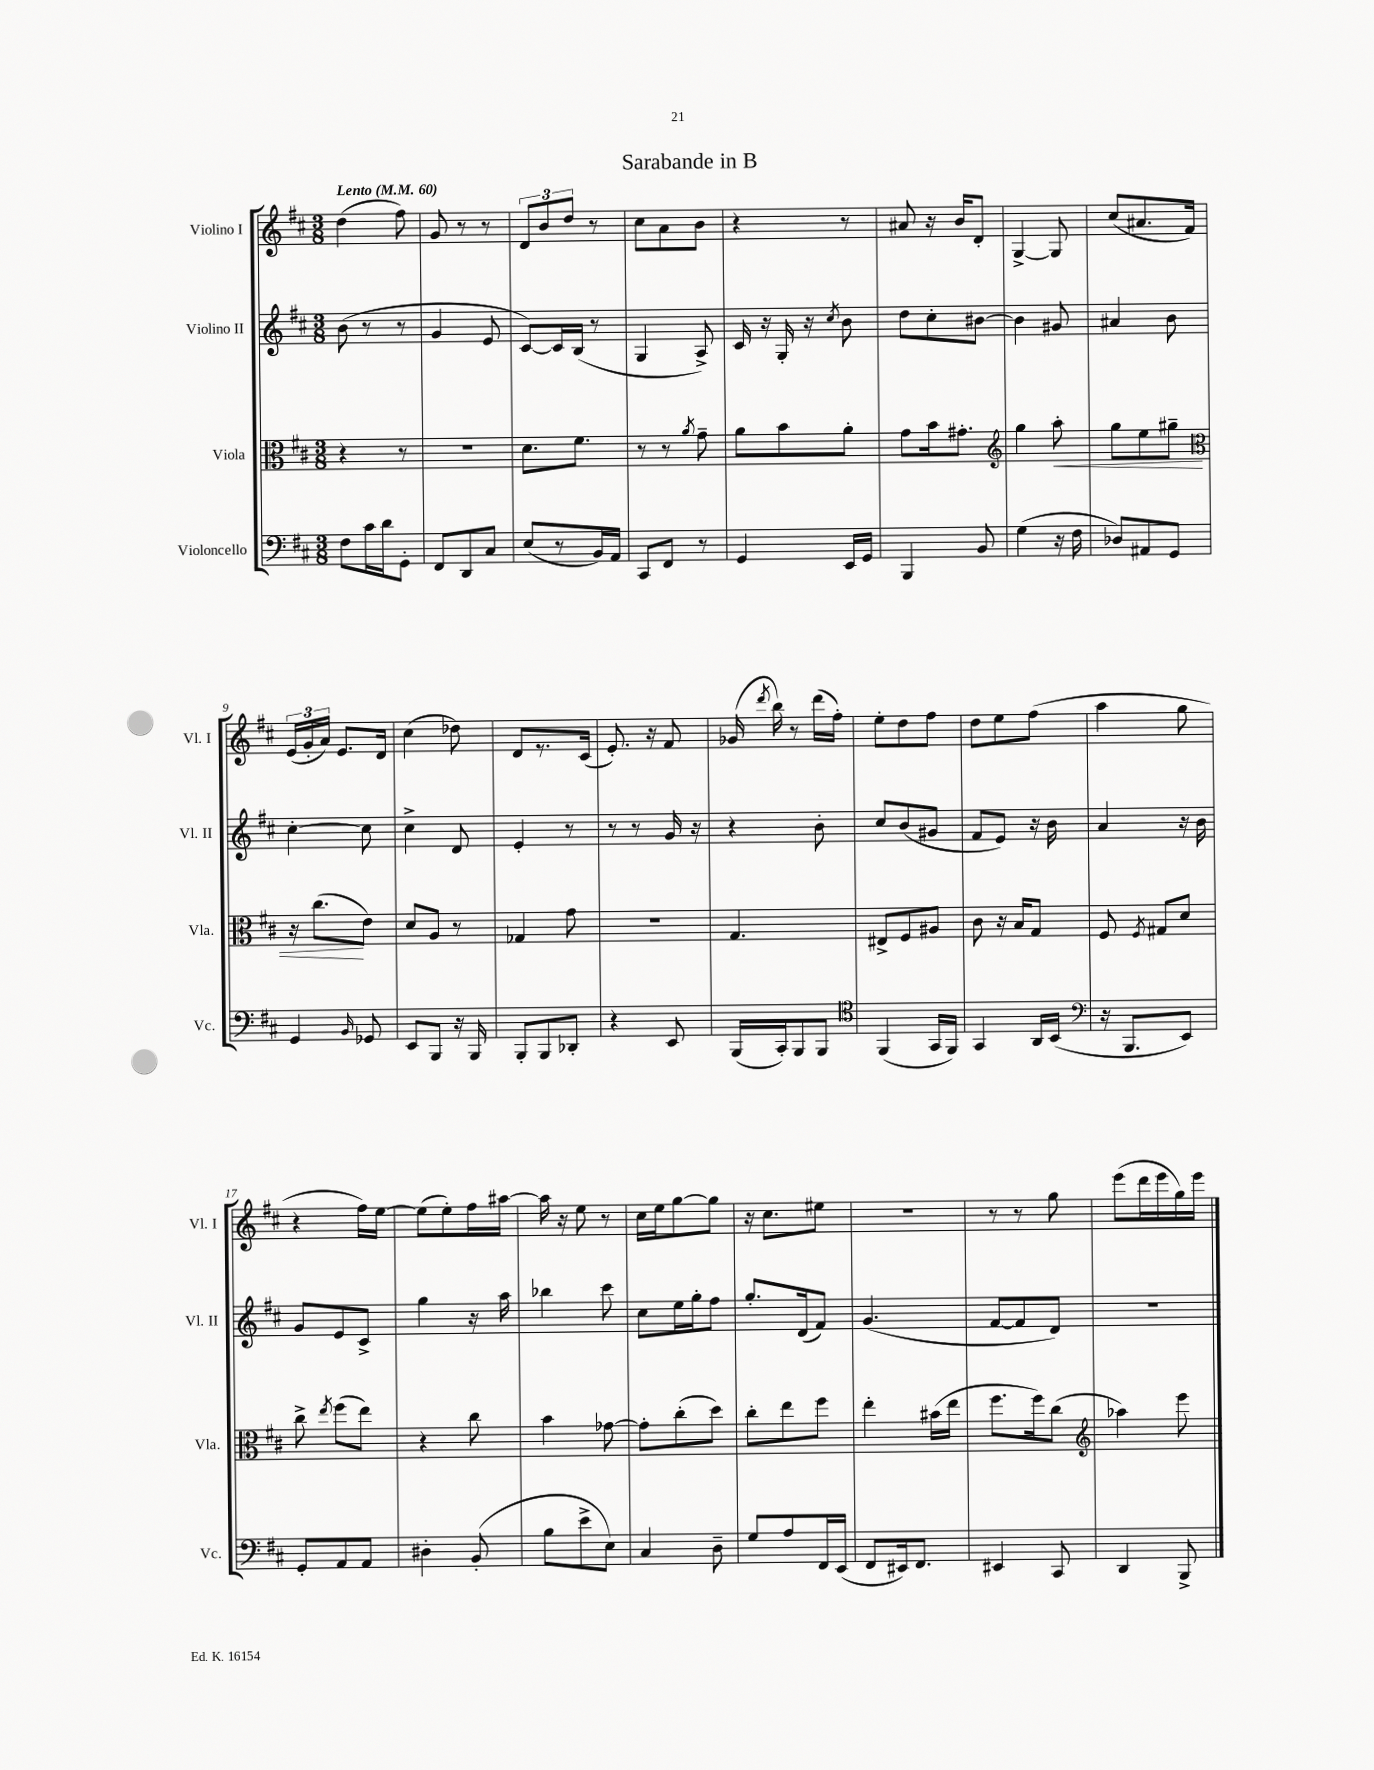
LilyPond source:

\header { title = "Sarabande in B" }
<<
\new StaffGroup <<
\new Staff = "s0" \with { instrumentName = "Violino I" shortInstrumentName = "Vl. I" } {
    \clef treble \key d \major \numericTimeSignature \time 3/8 \tempo "Lento" 4 = 60
    \autoBeamOff d''4( fis''8) |
    g'8 r8 r8 |
    \tuplet 3/2 { d'8[ b'8 d''8] } r8 |
    cis''8[ a'8 b'8] |
    r4 r8 |
    ais'8 r16 b'16[ d'8]-. |
    g4~-> g8 |
    cis''8[( ais'8. fis'16]) |
    \tuplet 3/2 { e'16[( g'16-. a'16]) } e'8.[ d'16] |
    cis''4( des''8) |
    d'8[ r8. cis'16]( |
    e'8.-.) r16 fis'8 |
    ges'16( \acciaccatura { d'''8 } b''16) r8 d'''16[( fis''16]-.) |
    e''8[-. d''8 fis''8] |
    d''8[ e''8 fis''8]( |
    a''4 g''8 |
    r4 fis''16[) e''16]~ |
    e''8[( e''8-.) fis''16 ais''16]~ |
    ais''16 r16 e''8 r8 |
    cis''16[ e''16 g''8~ g''8] |
    r16 cis''8.[ eis''8] |
    R4. |
    r8 r8 g''8 |
    e'''8[( d'''16 e'''16 g''16) e'''16] \bar "|." |
}
\new Staff = "s1" \with { instrumentName = "Violino II" shortInstrumentName = "Vl. II" } {
    \clef treble \key d \major \numericTimeSignature \time 3/8
    \autoBeamOff b'8( r8 r8 |
    g'4 e'8 |
    cis'8[~) cis'16 b16]( r8 |
    g4 a8->) |
    cis'16 r16 g16-. r16 \acciaccatura { cis''8 } b'8 |
    d''8[ cis''8-. bis'8]~ |
    bis'4 gis'8 |
    ais'4 b'8 |
    cis''4~-. cis''8 |
    cis''4-> d'8 |
    e'4-. r8 |
    r8 r8 g'16 r16 |
    r4 b'8-. |
    cis''8[ b'8( gis'8] |
    fis'8[ e'8]) r16 b'16 |
    a'4 r16 b'16 |
    g'8[ e'8 cis'8]-> |
    g''4 r16 a''16 |
    bes''4 cis'''8 |
    cis''8[ e''16 g''16-. fis''8] |
    g''8.[-. d'16( fis'8]) |
    g'4.( |
    fis'8[~ fis'8 d'8]) |
    R4. \bar "|." |
}
\new Staff = "s2" \with { instrumentName = "Viola" shortInstrumentName = "Vla." } {
    \clef alto \key d \major \numericTimeSignature \time 3/8
    \autoBeamOff r4 r8 |
    R4. |
    d'8.[ fis'8.] |
    r8 r8 \acciaccatura { a'8 } g'8-- |
    a'8[ b'8 a'8]-. |
    g'8[ b'16 gis'8.]-. |
    \clef treble g''4 a''8-.\< |
    g''8[ e''8 gis''8]-- |
    \clef alto r16 cis''8.[\!( e'8]) |
    d'8[ a8] r8 |
    ges4 g'8 |
    R4. |
    g4. |
    eis8[-> fis8 ais8] |
    cis'8 r16 b16[ g8] |
    fis8 \acciaccatura { fis8 } gis8[ d'8] |
    cis''8-> \acciaccatura { e''8 } fis''8[( e''8]) |
    r4 cis''8 |
    b'4 ges'8~ |
    ges'8[-. cis''8-.( d''8]) |
    cis''8[-. e''8 fis''8] |
    e''4-. bis'16[( e''16] |
    fis''8.[ fis''16) cis''8]( |
    \clef treble aes''4) e'''8 \bar "|." |
}
\new Staff = "s3" \with { instrumentName = "Violoncello" shortInstrumentName = "Vc." } {
    \clef bass \key d \major \numericTimeSignature \time 3/8
    \autoBeamOff fis8[ cis'16 d'16 g,8]-. |
    fis,8[ d,8 cis8] |
    e8[( r8 b,16) a,16] |
    cis,8[ fis,8] r8 |
    g,4 e,16[ g,16] |
    b,,4 b,8 |
    g4( r16 fis16 |
    des8[) ais,8 g,8] |
    g,4 \grace { b,16 } ges,8 |
    e,8[ b,,8] r16 b,,16 |
    b,,8[-. b,,8 des,8]-. |
    r4 e,8 |
    b,,16[( cis,16-.) b,,8 b,,8] |
    \clef tenor fis,4( g,16[ fis,16]) |
    g,4 a,16[ b,16]( |
    \clef bass r16 b,,8.[ e,8]) |
    g,8[-. a,8 a,8] |
    dis4-. b,8-.( |
    b8[ e'8-> e8]) |
    cis4 d8-- |
    g8[ a8 fis,16 e,16]( |
    fis,8[ eis,16) fis,8.] |
    eis,4 cis,8 |
    d,4 b,,8-> \bar "|." |
}
>>
>>
